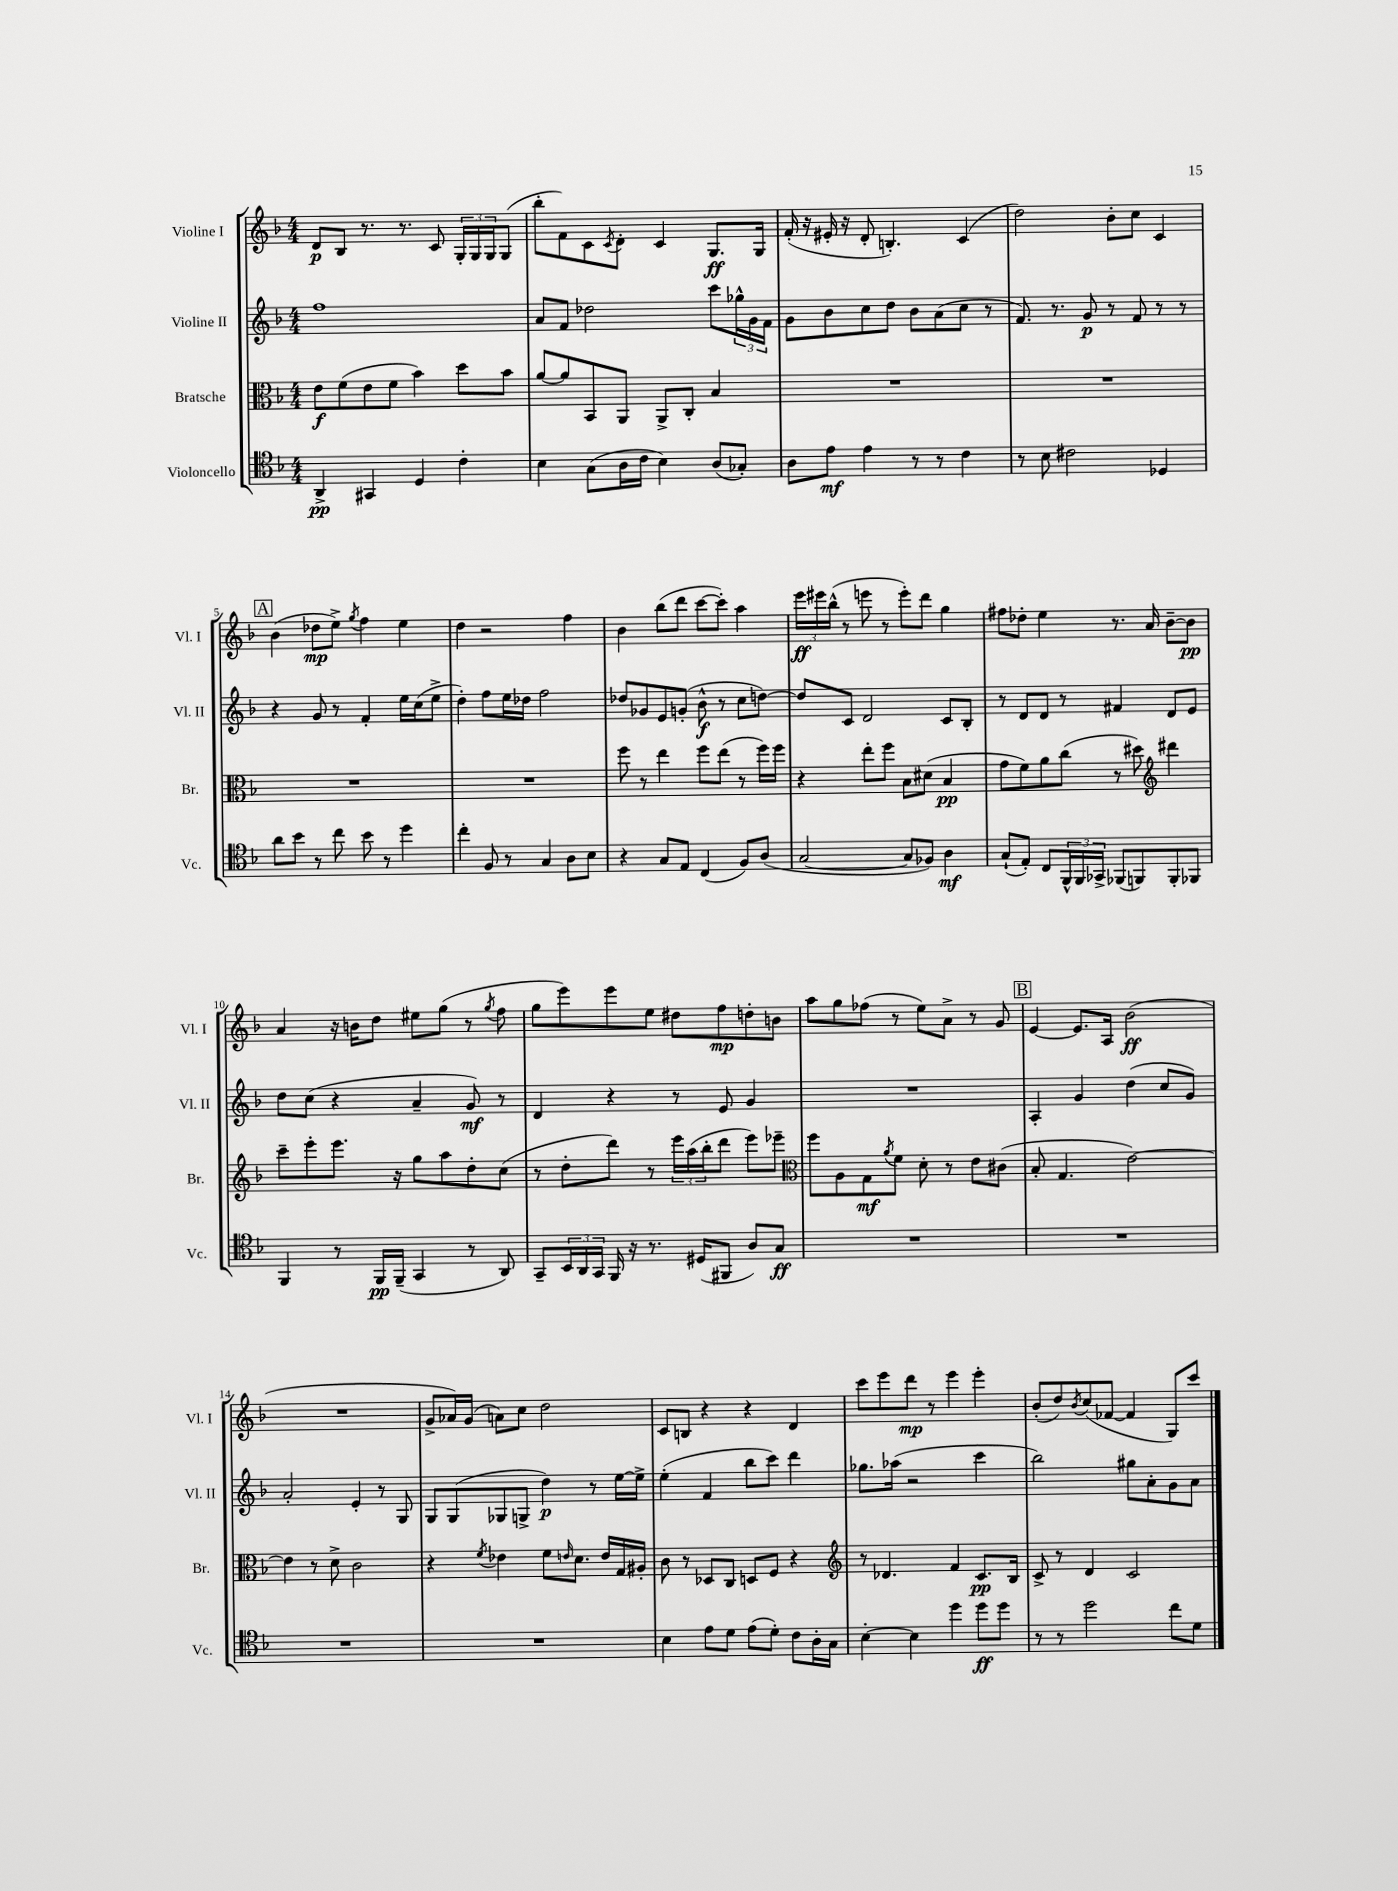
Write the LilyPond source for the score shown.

<<
\new StaffGroup <<
\new Staff = "s0" \with { instrumentName = "Violine I" shortInstrumentName = "Vl. I" } {
    \clef treble \key f \major \numericTimeSignature \time 4/4
    d'8\p bes8 r8. r8. c'8 \tuplet 3/2 { g16-. g16 g16 } g8( |
    bes''8-. f'8) c'8 \acciaccatura { c'8 } d'8-. c'4 g8.\ff g16 |
    f'16-.( r16 eis'16-. r16 d'8-. b4.-.) c'4( |
    d''2) bes'8-. c''8 c'4 |
    \mark \markup { \box "A" } bes'4( des''8\mp e''8->) \acciaccatura { g''8 } f''4 e''4 |
    d''4 r2 f''4 |
    bes'4 bes''8( d'''8 c'''8~ c'''8-.) a''4 |
    \tuplet 3/2 { e'''16\ff eis'''16 bes''16-^( } r8 e'''8 r8 e'''8-.) d'''8 g''4 |
    fis''8 des''8-. e''4 r8. a'16 bes'8~-- bes'8\pp |
    a'4 r16 b'16 d''8 eis''8 g''8( r8 \acciaccatura { g''8 } f''8 |
    g''8 e'''8) e'''8 e''8 dis''8 f''8\mp d''8-. b'8 |
    a''8 g''8 fes''8( r8 e''8) a'8-> r8 g'8 |
    \mark \markup { \box "B" } e'4~ e'8. a16 bes'2\ff( |
    R1 |
    g'8-> aes'16) g'16( a'8) c''8 d''2 |
    c'8 b8 r4 r4 d'4 |
    c'''8 e'''8 d'''8\mp r8 e'''4 e'''4-. |
    bes'8-.( d''8) \acciaccatura { bes'8 } c''8( fes'8~ fes'4 g8) c'''8 \bar "|." |
}
\new Staff = "s1" \with { instrumentName = "Violine II" shortInstrumentName = "Vl. II" } {
    \clef treble \key f \major \numericTimeSignature \time 4/4
    f''1 |
    a'8 f'8 des''2 c'''8 \tuplet 3/2 { ges''16-^ g'16 f'16 } |
    g'8 bes'8 c''8 d''8 bes'8 a'8( c''8 r8 |
    f'8.) r8. g'8\p r8 f'8 r8 r8 |
    \mark \markup { \box "A" } r4 g'8 r8 f'4-. e''16 c''16( e''8-> |
    d''4-.) f''8 e''16 des''16 f''2 |
    des''8 ges'8 e'8 g'8-.( bes'8-^\f r8 c''8 d''8~) |
    d''8 c'8 d'2 c'8 bes8-. |
    r8 d'8 d'8 r8 fis'4 d'8 e'8 |
    d''8 c''8( r4 a'4-- g'8\mf) r8 |
    d'4 r4 r8 e'8 g'4 |
    R1 |
    \mark \markup { \box "B" } a4-. g'4 d''4( c''8 g'8) |
    a'2-. e'4-. r8 g8 |
    g8 g8( ges8 g8-> d''4\p) r8 e''16~ e''16-> |
    e''4-.( f'4 bes''8 c'''8) d'''4 |
    ges''8. aes''16( r2 c'''4 |
    bes''2) gis''8 a'8-. g'8 a'8 \bar "|." |
}
\new Staff = "s2" \with { instrumentName = "Bratsche" shortInstrumentName = "Br." } {
    \clef alto \key f \major \numericTimeSignature \time 4/4
    e'8\f f'8( e'8 f'8 bes'4) d''8 bes'8 |
    a'8~ a'8 bes,8 a,8 a,8-> c8-. bes4 |
    R1 |
    R1 |
    \mark \markup { \box "A" } R1 |
    R1 |
    f''8 r8 e''4 f''8 e''8( r8 f''16) f''16 |
    r4 e''8-. f''8 bes8 dis'8( bes4\pp |
    g'8 f'8) a'8 c''8( r8 dis''8) \clef treble dis'''4 |
    c'''8-- e'''8-. e'''8. r16 g''8 a''8 d''8-. c''8( |
    r8 d''8-. d'''8) r8 \tuplet 3/2 { e'''16 a''16( bes''16-. } d'''8 e'''8) ees'''8-- |
    \clef alto f''8 a8 g8\mf \acciaccatura { a'8 } f'8 d'8-. r8 e'8 cis'8( |
    \mark \markup { \box "B" } bes8-. g4. e'2~) |
    e'4 r8 d'8-> c'2 |
    r4 \acciaccatura { f'8 } ees'4 f'8 \grace { e'16 } d'8. e'16 g16 ais16-. |
    c'8 r8 des8 c8 d8 f8 r4 |
    \clef treble r8 des'4. f'4 c'8.\pp bes16 |
    c'8-> r8 d'4 c'2 \bar "|." |
}
\new Staff = "s3" \with { instrumentName = "Violoncello" shortInstrumentName = "Vc." } {
    \clef tenor \key f \major \numericTimeSignature \time 4/4
    a,4->\pp gis,4 d4 c'4-. |
    bes4 g8( a16 c'16 bes4) a8( ges8-.) |
    a8 e'8\mf e'4 r8 r8 c'4 |
    r8 bes8 cis'2 des4 |
    \mark \markup { \box "A" } a'8 bes'8 r8 c''8 bes'8 r8 d''4 |
    c''4-. f8 r8 g4 a8 bes8 |
    r4 g8 e8 c4( f8) a8( |
    g2~ g8 fes8) a4\mf |
    g8-!( e8-.) c8 \tuplet 3/2 { f,16-^ f,16 ges,16-> } fes,8( f,8) f,8-. fes,8 |
    f,4 r8 f,16\pp f,16--( g,4 r8 a,8) |
    g,8-- \tuplet 3/2 { bes,16 a,16 g,16 } f,16 r16 r8. dis16( fis,8 a8) g8\ff |
    R1 |
    \mark \markup { \box "B" } R1 |
    R1 |
    R1 |
    bes4 e'8 d'8 e'8( d'8-.) c'8 a16-. g16 |
    bes4~-. bes4 d''4 d''8\ff d''8 |
    r8 r8 d''2 c''8 d'8 \bar "|." |
}
>>
>>
